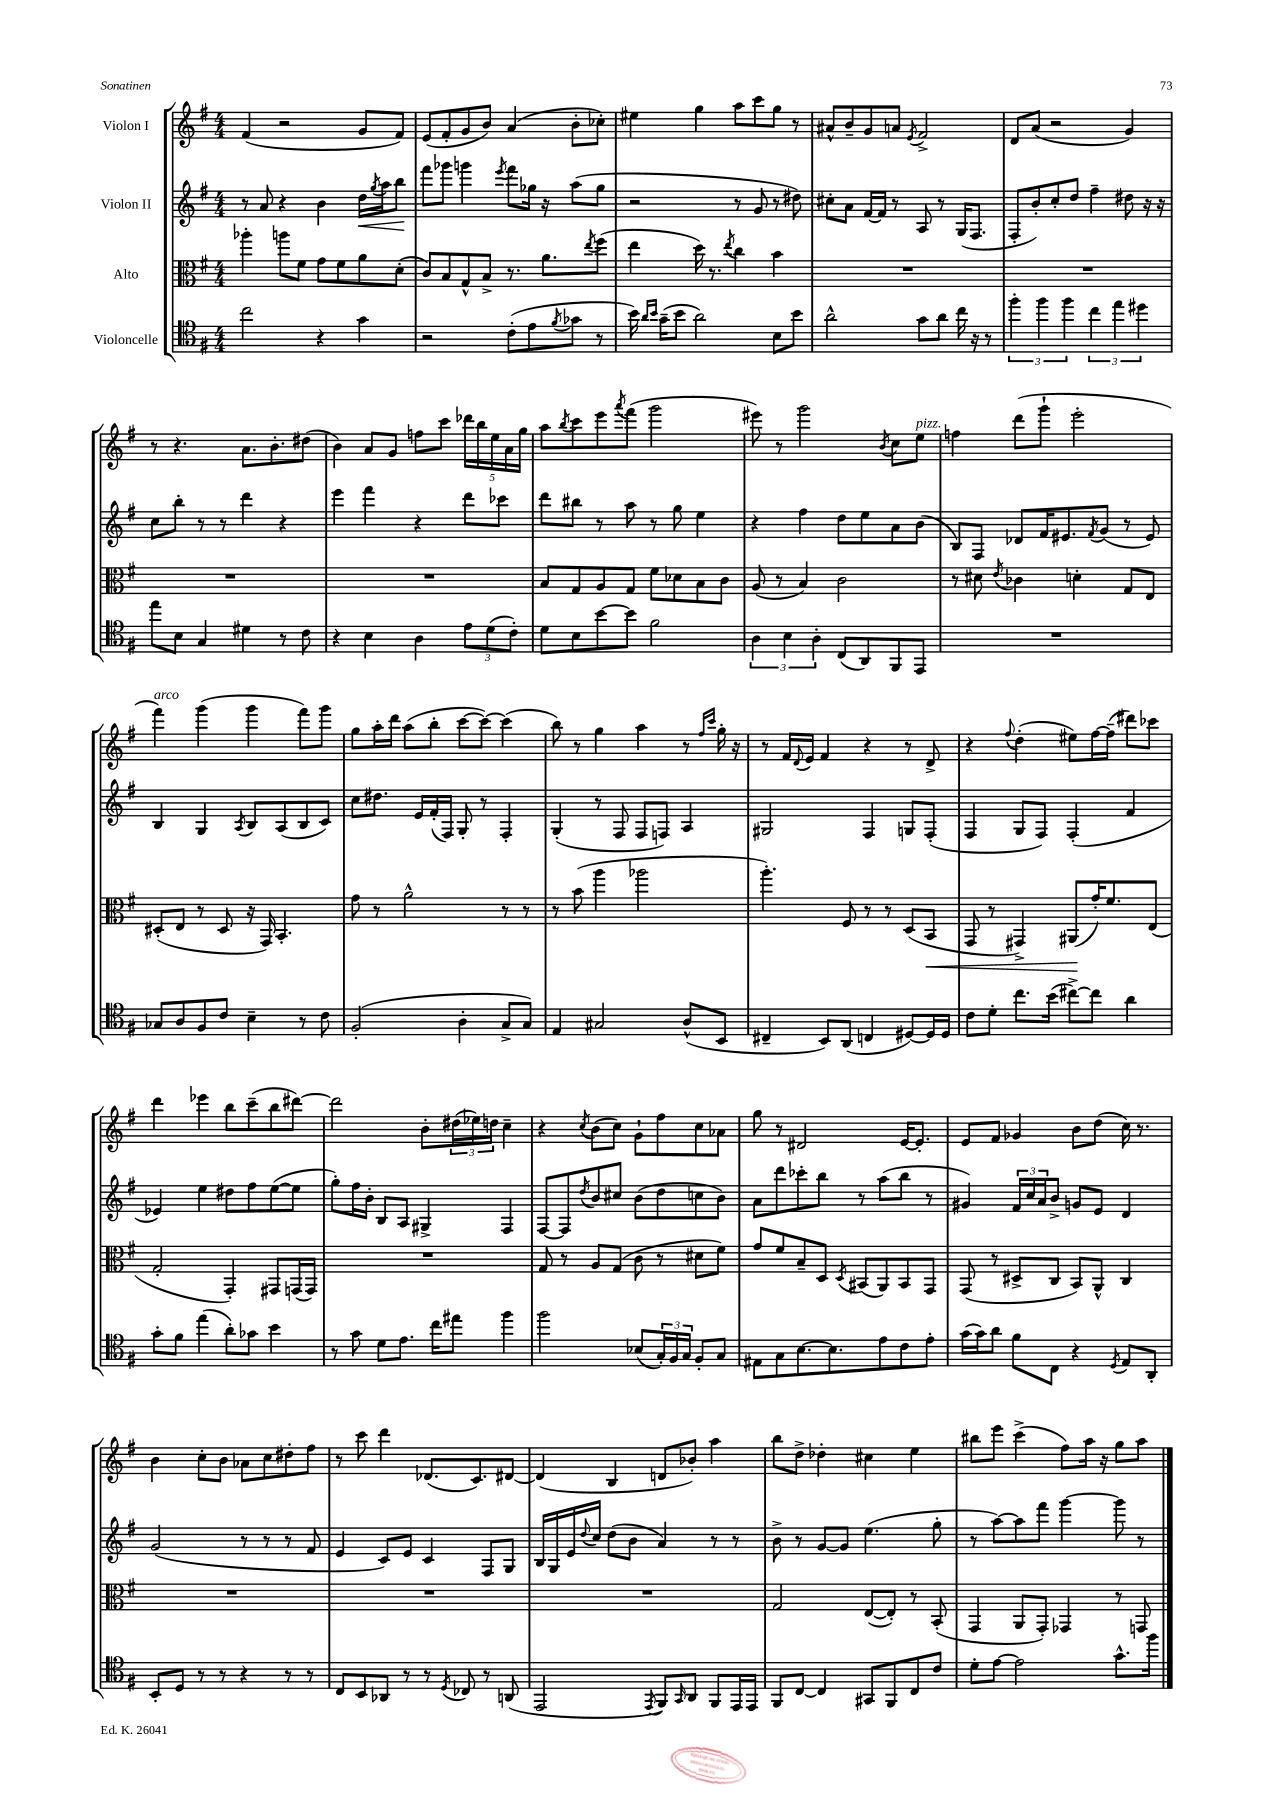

**kern	**kern	**dynam	**kern	**dynam	**kern
*part4	*part3	*part3	*part2	*part2	*part1
*staff4	*staff3	*staff3	*staff2	*staff2	*staff1
*I"Violoncelle	*I"Alto	*	*I"Violon II	*	*I"Violon I
*clefC4	*clefC3	*	*clefG2	*	*clefG2
*k[f#]	*k[f#]	*	*k[f#]	*	*k[f#]
*M4/4	*M4/4	*	*M4/4	*	*M4/4
=12	=12	=12	=12	=12	=12
2cc\	4aa-X'\	.	8r	.	(4f#/
.	.	.	8a/	.	.
.	8aan\L	.	4r	.	2r
.	8f#\J	.	.	.	.
4r	8g\L	.	4b\	.	.
.	8f#\	.	.	.	.
!	!	!	!	!LO:HP:b	!
4g\	8a\	.	16dd\LL	<	8g/L
.	.	.	8qgg/	.	.
.	.	.	16aa\J	.	.
.	(8d'\J	.	8bb\J	.	8f#/J)
.	.	.	.	[	.
=13	=13	=13	=13	=13	=13
2r	8c/L)	.	8fff#\L	.	(8e/L
.	8B/	.	8ggg-X\J	.	8f#'/
.	8G^^/	.	4gggn\	.	8g/
.	8B^/J	.	.	.	8b/J)
.	.	.	8qeee/	.	.
(8c'\L	8.r	.	8fff#\L	.	(4a/
8e\	.	.	16gg-X\Jk	.	.
.	8.a\L	.	16r	.	.
8qf#/	.	.	.	.	.
8g-X\J	.	.	(8aa\L	.	8b'\L
.	8qee/	.	.	.	.
8r	(8ff#\J	.	8gg-\J	.	8cc-X'\J)
=14	=14	=14	=14	=14	=14
16b\)	4ee\	.	2r	.	4ee#X\
16qqa/LL	.	.	.	.	.
16qqb/JJ	.	.	.	.	.
(16g~\KL	.	.	.	.	.
8b\J	.	.	.	.	.
2a\)	16dd\)	.	.	.	4gg\
.	8.r	.	.	.	.
.	8qee/	.	.	.	.
.	4cc\	.	8r	.	8aa\L
.	.	.	8g/	.	8ccc\
8B\L	4b\	.	8r	.	8gg\J
8b\J	.	.	8dd#X\)	.	8r
=15	=15	=15	=15	=15	=15
2a^^\	1r	.	8cc#X'\L	.	8a#X^^/L
.	.	.	8a\J	.	8b~/
.	.	.	[16f#/LL	.	8g/
.	.	.	16f#/JJ]	.	.
.	.	.	8r	.	8an/J
.	.	.	.	.	8qe/
8g\L	.	.	8A/	.	2f#^/
8a\J	.	.	8r	.	.
16cc\	.	.	(16G/KL	.	.
16r	.	.	8.F#/J	.	.
8r	.	.	.	.	.
=16	=16	=16	=16	=16	=16
6ff#'\	1r	.	8F#'/L	.	8d/L
.	.	.	8b'/)	.	(8a/J
6ff#\	.	.	.	.	.
.	.	.	8cc'/	.	2r
6ff#\	.	.	.	.	.
.	.	.	8dd/J	.	.
6cc\	.	.	4ff#~\	.	.
6ee\	.	.	.	.	.
.	.	.	8dd#X\	.	4g/)
6dd#X\	.	.	.	.	.
.	.	.	16r	.	.
.	.	.	16r	.	.
!!LO:LB:g=z
=17	=17	=17	=17	=17	=17
8ee\L	1r	.	8cc\L	.	8r
8B\J	.	.	8bb'\J	.	4.r
4G/	.	.	8r	.	.
.	.	.	8r	.	.
4d#X\	.	.	4ddd\	.	8.a\L
.	.	.	.	.	8.b'\
8r	.	.	4r	.	.
8c\	.	.	.	.	(8dd#X\J
=18	=18	=18	=18	=18	=18
4r	1r	.	4eee\	.	4b\)
4B\	.	.	4fff#\	.	8a/L
.	.	.	.	.	8g/J
4A\	.	.	4r	.	8ffn\L
.	.	.	.	.	8ccc\J
12e\L	.	.	8ddd\L	.	20ddd-X\LL
.	.	.	.	.	20bb\
(12d\	.	.	.	.	.
.	.	.	.	.	20ee\
.	.	.	8ccc-X\J	.	.
.	.	.	.	.	20a\
12c'\J)	.	.	.	.	.
.	.	.	.	.	20gg\JJ
=19	=19	=19	=19	=19	=19
8d\L	8B/L	.	8ddd\L	.	8aa\L
.	.	.	.	.	8qbb/
8B\	8G/	.	8bb#X\J	.	8ccc\
[8b\	8A/	.	8r	.	8eee\
.	.	.	.	.	8qaaa/
8b\J]	8G/J	.	8aa\	.	(8fff#\J
2f#\	8f#\L	.	8r	.	2ggg\
.	8d-X\	.	8gg\	.	.
.	8B\	.	4ee\	.	.
.	8c\J	.	.	.	.
=20	=20	=20	=20	=20	=20
6A\	(8A/	.	4r	.	8eee#X\)
.	8r	.	.	.	8r
6B\	.	.	.	.	.
.	4B/)	.	4ff#\	.	2ggg\
6A'\	.	.	.	.	.
(8C/L	2c\	.	8dd\L	.	.
8AA/)	.	.	8ee\	.	.
.	.	.	.	.	8qb/
8FF#/	.	.	8a\	.	8cc\L
!	!	!	!	!	!LO:TX:a:i:t=pizz.
8EE/J	.	.	(8b\J	.	8ee\J
=21	=21	=21	=21	=21	=21
1r	8r	.	8B/L)	.	4ffn\
.	8d#X\	.	8F#/J	.	.
.	8qe/	.	.	.	.
.	4c-X\	.	8d-X/L	.	(8ddd\L
.	.	.	16f#/K	.	8ggg`\J
.	.	.	8.e#X/	.	.
.	4dn'\	.	.	.	2eee'\
.	.	.	8qf#/	.	.
.	.	.	(8g/J	.	.
.	8G/L	.	8r	.	.
.	8E/J	.	8e#/)	.	.
!!LO:LB:g=z
=22	=22	=22	=22	=22	=22
!	!	!	!	!	!LO:TX:a:i:t=arco
8G-X/L	(8D#X'/L	.	4B/	.	4fff#\)
8A/	8E/J	.	.	.	.
8F#/	8r	.	4G/	.	(4ggg\
8c/J	8D#/	.	.	.	.
.	.	.	8qA/	.	.
4B~\	16r	.	8B/L	.	4ggg\
.	16GG/)	.	.	.	.
.	4.BB'/	.	(8A/	.	.
8r	.	.	8B/	.	8fff#\L)
8c\	.	.	8c/J)	.	8ggg\J
=23	=23	=23	=23	=23	=23
(2F#'/	8g\	.	8cc\L	.	8gg\L
.	8r	.	8.dd#X\J	.	16aa'\L
.	.	.	.	.	16ddd\JJ
.	2a^^\	.	.	.	(8aa\L
.	.	.	16e/LL	.	.
.	.	.	(16f#'/	.	8bb'\J
.	.	.	16F#/JJ)	.	.
4A'\	.	.	8G'/	.	[8ccc\L
.	.	.	8r	.	8ccc\J_)
8G^/L	8r	.	4F#'/	.	(4ccc\]
8G/J)	8r	.	.	.	.
=24	=24	=24	=24	=24	=24
4E/	8r	.	(4G'/	.	8bb\)
.	(8b\	.	.	.	8r
2G#X/	4aa\	.	8r	.	4gg\
.	.	.	8F#/	.	.
.	2aa-X\	.	8F#/L	.	4aa\
.	.	.	8Fn/J)	.	.
(8A^^/L	.	.	4A/	.	8r
.	.	.	.	.	16qqff#/LL
.	.	.	.	.	16qqccc/JJ
8BB/J	.	.	.	.	16gg'\
.	.	.	.	.	16r
=25	=25	=25	=25	=25	=25
4C#X~/	4.aa'\)	.	2G#X/	.	8r
.	.	.	.	.	16f#/LL
.	.	.	.	.	8qqd/
.	.	.	.	.	16e/JJ
8BB/L)	.	.	.	.	4f#/
(8AA/J	8F#/	.	.	.	.
4Cn/	8r	.	4F#/	.	4r
.	8r	.	.	.	.
[8D#X/L)	(8D/L	.	8Gn/L	.	8r
!	!	!LO:HP:b	!	!	!
16D#/L]	8BB/J	<	(8F#'/J	.	8d^/
16D#/JJ	.	.	.	.	.
=26	=26	=26	=26	=26	=26
8c\L	8GG/	.	4F#/	.	4r
8d'\J	8r	.	.	.	.
.	.	.	.	.	8qqff#/
8.cc\L	4GG#X^/)	.	8G/L	.	(4dd'\
.	.	.	8F#/J)	.	.
(16b\Jk	.	.	.	.	.
[8cc#X^\L)	(8AA#X/L	.	(4F#'/	.	8ee#X\L)
8cc#\J]	16g'/K)	[	.	.	[16ff#\L
.	8.f#/	.	.	.	(16ff#~\JJ]
4a\	.	.	4f#/	.	8ddd#X\L)
.	(8E/J	.	.	.	8ccc-X\J
!!LO:LB:g=z
=27	=27	=27	=27	=27	=27
8g'\L	2G'/	.	4e-X/)	.	4ddd\
8f#\J	.	.	.	.	.
(4ee\	.	.	4ee\	.	4eee-X\
8a'\L)	4GG'/)	.	8dd#X\L	.	8bb\L
8g-X\J	.	.	8ff#\	.	(8ccc~\
4b\	8GG#X/L	.	([8ee\	.	8bb\
.	(16GGn/L	.	8ee\J]	.	[8ddd#X\J)
.	16GG/JJ)	.	.	.	.
=28	=28	=28	=28	=28	=28
8r	1r	.	8gg'\L)	.	2ddd#\]
8g\	.	.	16ff#\L	.	.
.	.	.	16b'\JJ	.	.
8d\L	.	.	8B/L	.	.
8.e\J	.	.	8A/J	.	.
.	.	.	4G#X^/	.	8b'\L
16cc\KL	.	.	.	.	.
8ee#X\J	.	.	.	.	(24dd#X\L
.	.	.	.	.	24ee-X\)
.	.	.	.	.	24ddn\JJ
4ff#\	.	.	4F#/	.	4cc~\
=29	=29	=29	=29	=29	=29
2ff#\	8G/	.	[8F#/L	.	4r
.	8r	.	8F#/]	.	.
.	.	.	8qdd/	.	8qcc/
.	8A/L	.	8b/	.	(8b\L
.	(8G/J	.	8cc#X/J	.	8cc\J)
(8B-X/L	8c\	.	(8b\L	.	8g`\L
24G'/L)	8r	.	8dd\	.	8ff#\
24F#/	.	.	.	.	.
24G/JJ	.	.	.	.	.
8F#'/L	8d#X\L	.	8ccn\	.	8cc\
8G/J	8f#\J)	.	8b\J)	.	8a-X\J
=30	=30	=30	=30	=30	=30
8E#X\L	8g/L	.	8a\L	.	8gg\
8G\	8f#/	.	8ddd\	.	8r
[8.B\	8B~/	.	8ccc-X'\	.	2d#X/
.	8D/J	.	8bb\J	.	.
8.B\]	.	.	.	.	.
.	8qD/	.	.	.	.
.	(8BB#X/L	.	8r	.	.
8e\	8AA/)	.	(8aa\L	.	.
8c\	8BB#/	.	8bb\J	.	[16e/KL
.	.	.	.	.	8.e'/J]
8e'\J	8GG/J	.	8r	.	.
=31	=31	=31	=31	=31	=31
(16g\LL	(8GG/	.	4g#X/)	.	8e/L
16g\J)	.	.	.	.	.
8a\J	8r	.	.	.	8f#/J
8f#\L	8D#X^/L	.	24f#/LL	.	4g-X/
.	.	.	24cc/	.	.
.	.	.	24a/J	.	.
8C\J	8C/J	.	8b^/J	.	.
4r	8BB/L)	.	8gn/L	.	8b\L
.	8AA^^/J	.	8e/J	.	(8dd\J
8qD/	.	.	.	.	.
8E/L	4C/	.	4d/	.	16cc\)
.	.	.	.	.	8.r
8AA'/J	.	.	.	.	.
!!LO:LB:g=z
=32	=32	=32	=32	=32	=32
8BB'/L	1r	.	(2g/	.	4b\
8D/J	.	.	.	.	.
8r	.	.	.	.	8cc'\L
8r	.	.	.	.	8b\J
4r	.	.	8r	.	8a-X\L
.	.	.	8r	.	8cc\
8r	.	.	8r	.	8dd#X'\
8r	.	.	8f#/	.	8ff#\J
=33	=33	=33	=33	=33	=33
8C/L	1r	.	4e/	.	8r
8BB/	.	.	.	.	8ccc\
8AA-X/J	.	.	8c/L)	.	4ddd\
8r	.	.	8e/J	.	.
8r	.	.	4c/	.	(8.d-X/L
8qD/	.	.	.	.	.
8C-X/	.	.	.	.	.
.	.	.	.	.	8.c/)
8r	.	.	8F#/L	.	.
(8AAn/	.	.	8G/J	.	[8d#X/J
=34	=34	=34	=34	=34	=34
2EE/	1r	.	16B/LL	.	(4d#/]
.	.	.	16G/	.	.
.	.	.	16e/	.	.
.	.	.	8qqdd/	.	.
.	.	.	16cc/JJ	.	.
.	.	.	(8dd\L	.	4B/
.	.	.	8b\J	.	.
8qEE/	.	.	.	.	.
8FF#/L)	.	.	4a/)	.	8dn/L
16qqGG/	.	.	.	.	.
8AA/J	.	.	.	.	8b-X'/J)
8FF#/L	.	.	8r	.	4aa\
16EE/L	.	.	8r	.	.
16EE/JJ	.	.	.	.	.
=35	=35	=35	=35	=35	=35
8FF#/L	2G/	.	8b^\	.	8bb\L
[8C/J	.	.	8r	.	8dd^\J
4C/]	.	.	[8g/L	.	4dd-X'\
.	.	.	8g/J]	.	.
8GG#X/L	([8E/L	.	(4.ee\	.	4cc#X\
8FF#/	8E'/J])	.	.	.	.
8C/	8r	.	.	.	4ee\
8c/J	(8BB'/	.	8gg'\	.	.
=36	=36	=36	=36	=36	=36
8d'\L	4GG/	.	8r	.	8bb#X\L
[8e\J	.	.	[8aa\L)	.	8eee\J
2e\]	8AA/L	.	8aa\]	.	(4ccc^\
.	8GG'/J)	.	8fff#\J	.	.
.	4GG-X/	.	[4ggg\	.	8ff#\L)
.	.	.	.	.	16aa\Jk
.	.	.	.	.	16r
8.g^^\L	8r	.	8ggg\]	.	8gg\L
.	8GGn/	.	8r	.	8aa\J
16ff#\Jk	.	.	.	.	.
==	==	==	==	==	==
*-	*-	*-	*-	*-	*-
